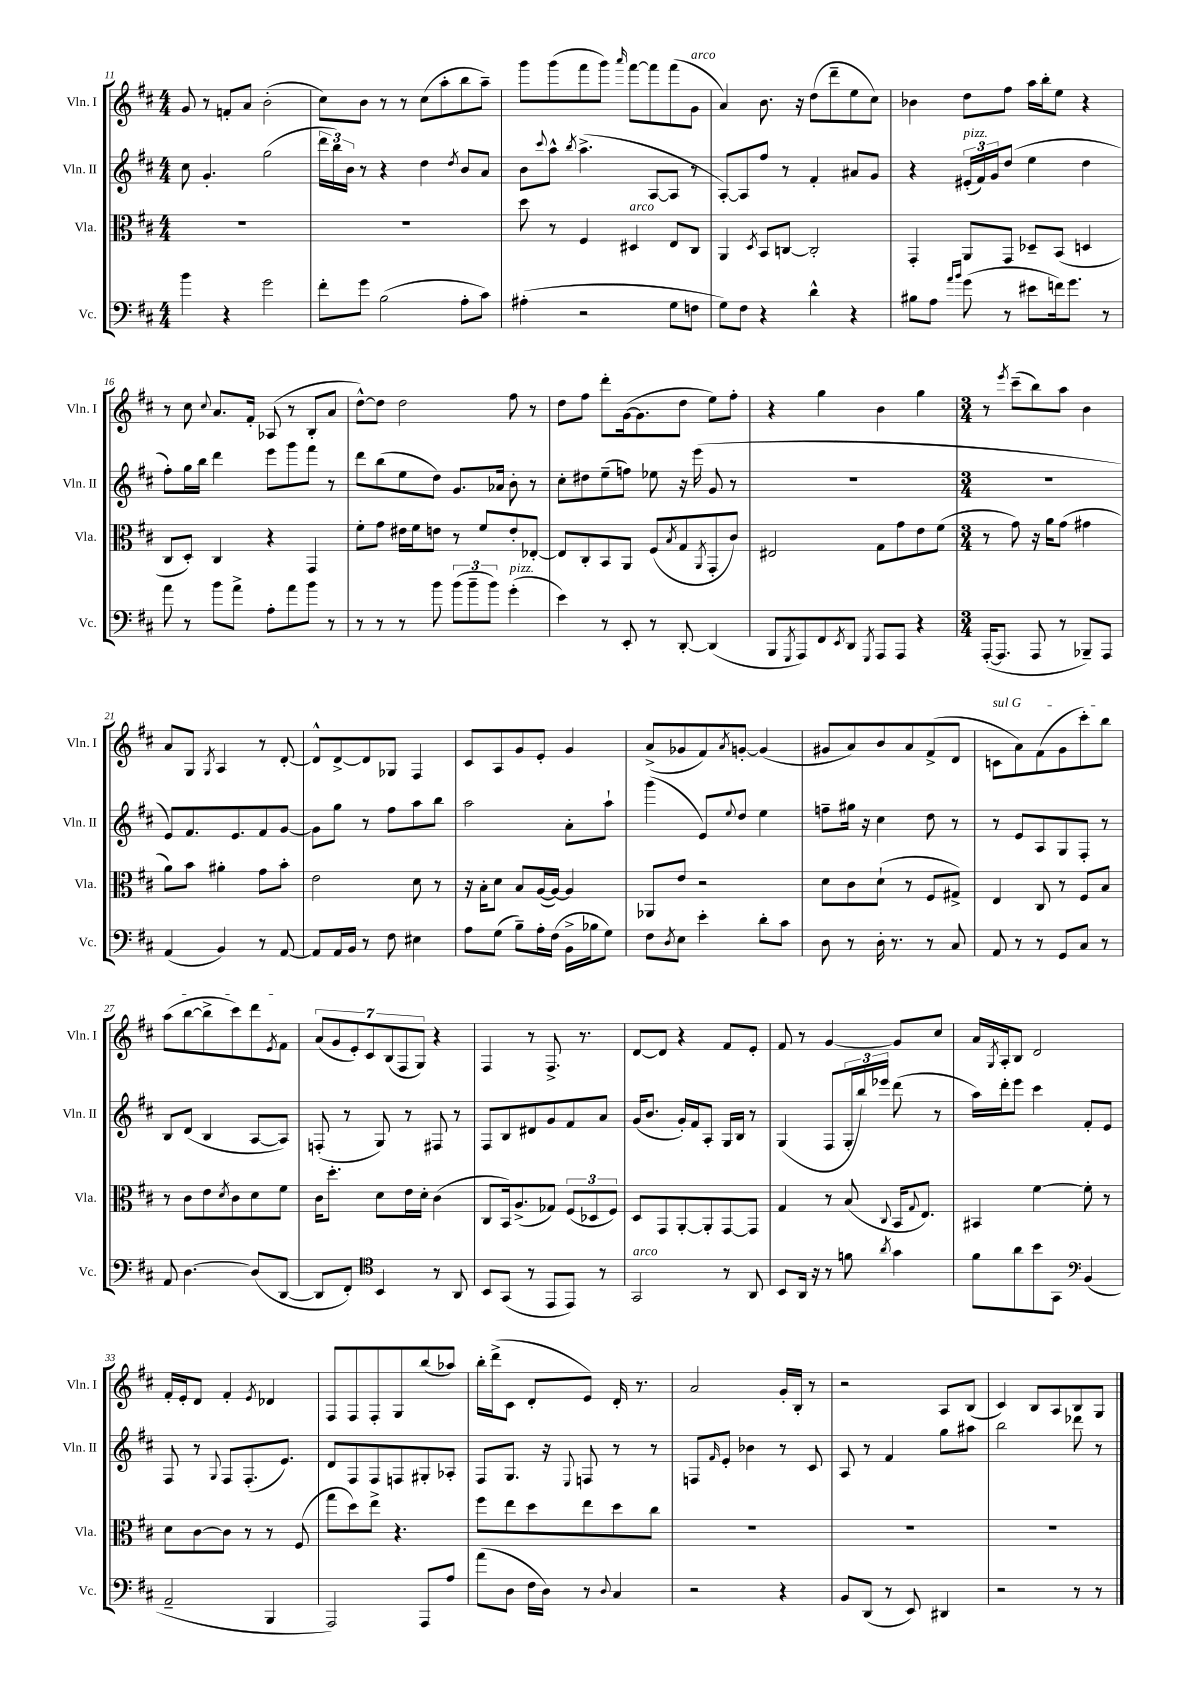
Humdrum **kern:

**kern	**kern	**kern	**kern
*part4	*part3	*part2	*part1
*staff4	*staff3	*staff2	*staff1
*I"Vc.	*I"Vla.	*I"Vln. II	*I"Vln. I
*I'Vc.	*I'Vla.	*I'Vln. II	*I'Vln. I
*clefF4	*clefC3	*clefG2	*clefG2
*k[f#c#]	*k[f#c#]	*k[f#c#]	*k[f#c#]
*M4/4	*M4/4	*M4/4	*M4/4
=11	=11	=11	=11
4b\	1r	8cc#\	8g/
.	.	4.g'/	8r
4r	.	.	8fn'/L
.	.	.	8a/J
2g\	.	(2gg\	(2b'\
=12	=12	=12	=12
8f#'\L	1r	24ddd\LL	8cc#\L)
.	.	24bb\)	.
.	.	24b\JJ	.
8g\J	.	8r	8b\J
(2B\	.	4r	8r
.	.	.	8r
.	.	4dd\	(8cc#\L
.	.	.	8aa'\
.	.	8qdd/	.
8A'\L	.	8b/L	8bb\
8c#\J)	.	8a/J	8aa~\J)
=13	=13	=13	=13
(4A#X'\	8dd\	8b\L	8ggg\L
.	.	8qqccc#/	.
.	8r	8aa^^\J	(8ggg\
.	.	8qbb/	.
2r	4F#/	(4.aa^\	8fff#\
.	.	.	8ggg\J)
.	.	.	16qqaaa/
!	!LO:TX:a:i:t=arco	!	!
.	4D#X/	.	[8fff#\L
.	.	[8A/L	8fff#\]
8G\L	8E/L	8A/J]	(8fff#\
!	!	!	!LO:TX:a:i:t=arco
8Fn\J	8C#/J	8r	8g\J
=14	=14	=14	=14
8G\L)	4AA/	[8A'/L)	4a/)
8F#\J	.	8A/]	.
.	8qD/	.	.
4r	8BB/L	8ff#/J	8.b\
.	[8Cn/J	8r	.
.	.	.	16r
4d^^\	2C'/]	4f#'/	(8dd\L
.	.	.	8ddd~\
4r	.	8a#X/L	8ee\
.	.	8g/J	8cc#\J)
=15	=15	=15	=15
8B#X\L	4GG'/	4r	4b-X\
8A\J	.	.	.
16qqa/LL	.	.	.
16qqb/JJ	.	.	.
!	!	!LO:TX:a:i:t=pizz.	!
(8g\	8AA/L	(24e#X'/LL	8dd\L
.	.	24f#/)	.
.	.	24g/J	.
8r	8GG/J	(8dd/J	8ff#\J
8e#X\L	8D-X~/L	4ee\	16aa\LL
.	.	.	16bb'\J
16fn\k)	(8BB/J	.	8ee\J
8.g\J	.	.	.
.	4Dn/	4dd\	4r
8r	.	.	.
!!LO:LB:g=z
=16	=16	=16	=16
8a\	8C#/L	8ff#'\L)	8r
8r	8D'/J)	16gg\L	8cc#\
.	.	16bb\JJ	.
.	.	.	8qqcc#/
8b\L	4C#/	4ddd\	8.a/L
8a^\J	.	.	.
.	.	.	16f#'/Jk
8A'\L	4r	8eee\L	(8A-X/
8a\	.	8ggg\	8r
8b\J	4GG/	8fff#\J	8B'/L
8r	.	8r	8a/J
=17	=17	=17	=17
8r	8f#'\L	8ddd\L	[8dd^^\L)
8r	8g\J	(8bb\	8dd\J]
8r	16e#X\LL	8ee\	2dd\
.	16f#\J	.	.
8b\	8en\J	8dd\J)	.
(12b\L	8r	8.g/L	.
12b~\	.	.	.
.	8f#/L	.	.
12b\J)	.	.	.
.	.	16a-X/Jk	.
!LO:TX:a:i:t=pizz.	!	!	!
(4g'\	8e'/	8b'\	8ff#\
.	[8E-X'/J	8r	8r
=18	=18	=18	=18
4e\)	8E-/L]	8cc#'\L	8dd\L
.	8C#'/	8dd#X\	8ff#\J
8r	8BB/	(8ee~\	8ddd'\L
8EE'/	8AA/J	8ffn\J)	([16g\k
.	.	.	8.g\]
8r	(8F#/L	8ee-X\	.
.	8qB/	.	.
[8DD'/	8G/	16r	8dd\J
.	.	(16eee\	.
.	8qAA/	.	.
(4DD/]	8GG'/	8g/	8ee\L)
.	8c#/J)	8r	8ff#'\J
=19	=19	=19	=19
8BBB/L	2E#X/	1r	4r
8qGGG/	.	.	.
8AAA/)	.	.	.
8FF#/	.	.	4gg\
8qEE/	.	.	.
8DD/J	.	.	.
8qGGG/	.	.	.
8AAA/L	8G\L	.	4b\
8AAA/J	8g\	.	.
4r	8e\	.	4gg\
.	(8f#\J	.	.
=20	=20	=20	=20
*M3/4	*M3/4	*M3/4	*M3/4
([16AAA'/KL	8r	2.r	8r
8.AAA/J]	.	.	.
.	.	.	8qeee/
.	8g\)	.	(8ccc#~\L
8AAA/	16r	.	8bb\)
.	16a\KL	.	.
8r	(8g\J	.	8aa\J
8BBB-X~/L)	4g#X\	.	4b\
8AAA/J	.	.	.
!!LO:LB:g=z
=21	=21	=21	=21
(4AA/	8a\L)	8e/L)	8a/L
.	8b\J	8.f#/	8G/J
.	.	.	8qG/
4BB/)	4a#X'\	.	4A/
.	.	8.e/	.
8r	8g\L	8f#/	8r
[8AA/	8b'\J	[8g/J	[8d'/
=22	=22	=22	=22
8AA/L]	2e\	8g\L]	8d^^/L]
16AA/L	.	8gg\J	[8d^/
16BB/JJ	.	.	.
8r	.	8r	8d/]
8F#\	.	8ff#\L	8G-X/J
4E#X\	8d\	8aa\	4F#/
.	8r	8bb\J	.
=23	=23	=23	=23
8A\L	16r	2aa\	8c#/L
.	16B'\KL	.	.
(8G\J	8d\J	.	8A/
8B~\L)	8B/L	.	8g/
16A'\L	([16A/L	.	8e'/J
(16F#\JJ	16A/JJ_)	.	.
16BB^\LL	4A/]	8a'\L	4g/
16B-X\J	.	.	.
8G\J)	.	8aa`\J	.
=24	=24	=24	=24
8F#\L	8AA-X/L	(4ggg\	(8a^/L
8qD/	.	.	.
8E\J	8e/J	.	8g-X/
4e'\	2r	8e/L)	8f#/)
.	.	8qqee/	8qa/
.	.	8dd/J	[8gn'/J
8d'\L	.	4ee\	(4g/]
8c#\J	.	.	.
=25	=25	=25	=25
8D\	8d\L	8ffn~\L	8g#X/L
8r	8c#\	16gg#X\Jk	8a/)
.	.	16r	.
16D'\	(8d`\J	4cc#\	8b/
8.r	.	.	.
.	8r	.	8a/
8r	8F#/L	8dd\	(8f#^/
8C#/	8G#X^/J)	8r	8d/J
=26	=26	=26	=26
!	!	!	!LO:TX:a:i:t=sul G
8AA/	4E/	8r	8cn\L
8r	.	8e/L	8a\)
8r	8C#/	8A/	(8f#\
8GG/L	8r	8G/	8g\
8C#/J	8F#/L	8F#'/J	8ccc#'\)
8r	8B/J	8r	8bb\J
!!LO:LB:g=z
=27	=27	=27	=27
8AA/	8r	8B/L	(8aa\L
[4.D\	8c#\L	(8d/J	[8bb\
.	8e\	4B/	8bb^\]
.	8qd/	.	.
.	8c#\	.	8ccc#\)
(8D/L]	8d\	[8A/L	8ddd\
.	.	.	8qe/
[8DD/J	8f#\J	8A/J])	8f#\J
=28	=28	=28	=28
8DD/L]	16c#\KL	(8Fn'/	(14a/L
.	8.dd'\J	.	.
.	.	.	14g/
8FF#'/J)	.	8r	.
.	.	.	14e'/)
.	.	.	14c#/
*clefC4	*	*	*
4BB/	8d\L	8G/)	.
.	.	.	(14B/
.	.	.	14F#/
.	16e\L	8r	.
.	.	.	14G/J)
.	16d'\JJ	.	.
8r	(4c#\	8F#X/	4r
8AA/	.	8r	.
=29	=29	=29	=29
8BB/L	8C#/L	8F#/L	4F#/
(8GG/J	16BB/k)	8B/	.
.	(8.A^/	.	.
8r	.	8d#X/	8r
8EE/L	8G-X/J)	8g/	8.F#^/
8EE/J)	(12F#/L	8f#/	.
.	.	.	8.r
.	12D-X/	.	.
8r	.	8a/J	.
.	12F#/J)	.	.
=30	=30	=30	=30
!LO:TX:a:i:t=arco	!	!	!
2GG/	8D/L	(16g/KL	[8d/L
.	.	8.b/J	.
.	8GG/	.	8d/J]
.	[8AA'/	16g'/LL)	4r
.	.	16f#/J	.
.	8AA'/]	8A'/J	.
8r	[8GG/	16G/LL	8f#/L
.	.	16B/JJ	.
8AA/	8GG/J]	8r	8e'/J
=31	=31	=31	=31
8BB/L	4G/	(4G/	8f#/
16AA/Jk	.	.	8r
16r	.	.	.
8r	8r	8F#/L	[4g/
8fn\	(8B/	24G'/L	.
.	.	24bb/)	.
.	.	24eee-X/JJ	.
8qa/	8qqC#/	.	.
4g\	16BB/KL	(8ddd\	8g/L]
.	8qqG/	.	.
.	8.E/J)	.	.
.	.	8r	8cc#/J
=32	=32	=32	=32
8f#\L	4BB#X/	16aa\LL)	16a/LL
.	.	.	8qG/
.	.	16ddd'\J	16A'/J
8a\	.	8eee\J	8B/J
8b\	[4f#\	4ccc#\	2d/
8GG\J	.	.	.
*clefF4	*	*	*
(4BB/	8f#'\]	8f#'/L	.
.	8r	8e/J	.
!!LO:LB:g=z
=33	=33	=33	=33
2AA~/	8d\L	8F#/	16f#'/LL
.	.	.	16e'/J
.	[8c#\	8r	8d/J
.	.	8qqG/	.
.	8c#\J]	8F#/L	4f#'/
.	8r	(8.F#'/	.
.	.	.	8qe/
4BBB/	8r	.	4d-X/
.	.	8.e/J)	.
.	(8F#/	.	.
=34	=34	=34	=34
2AAA/)	8gg\L	8d/L	8F#/L
.	8dd\)	8F#/	8F#/
.	8ee^\J	8F#/	8F#'/
.	4.r	8Fn/	8G/
8AAA/L	.	8G#X'/	(8bb/
8A/J	.	8A-X'/J	8aa-X/J)
=35	=35	=35	=35
(8a\L	8ff#\L	8F#/L	16bb'\LL
.	.	.	(16ddd^\J
8D\J	8ee\	8.G/J	8c#\J
16F#\LL	8dd\	.	8d'/L
16D\JJ)	.	16r	.
.	.	8qqE/	.
8r	8ee\	8Fn/	8e/J)
8qqD/	.	.	.
4C#/	8dd\	8r	16d'/
.	.	.	8.r
.	8cc#\J	8r	.
=36	=36	=36	=36
2r	2.r	8Fn/L	2a/
.	.	16qqf#/	.
.	.	8e'/J	.
.	.	4b-X\	.
4r	.	8r	16g'/LL
.	.	.	16B'/JJ
.	.	8c#/	8r
=37	=37	=37	=37
8BB/L	2.r	8A/	2r
(8DD/J	.	8r	.
8r	.	4f#/	.
8EE/)	.	.	.
4DD#X/	.	8gg\L	8A/L
.	.	8aa#X\J	(8B/J
=38	=38	=38	=38
2r	2.r	2bb\	4c#/)
.	.	.	8B/L
.	.	.	8A/
8r	.	8ddd-X\	8B/
8r	.	8r	8G/J
==	==	==	==
*-	*-	*-	*-
